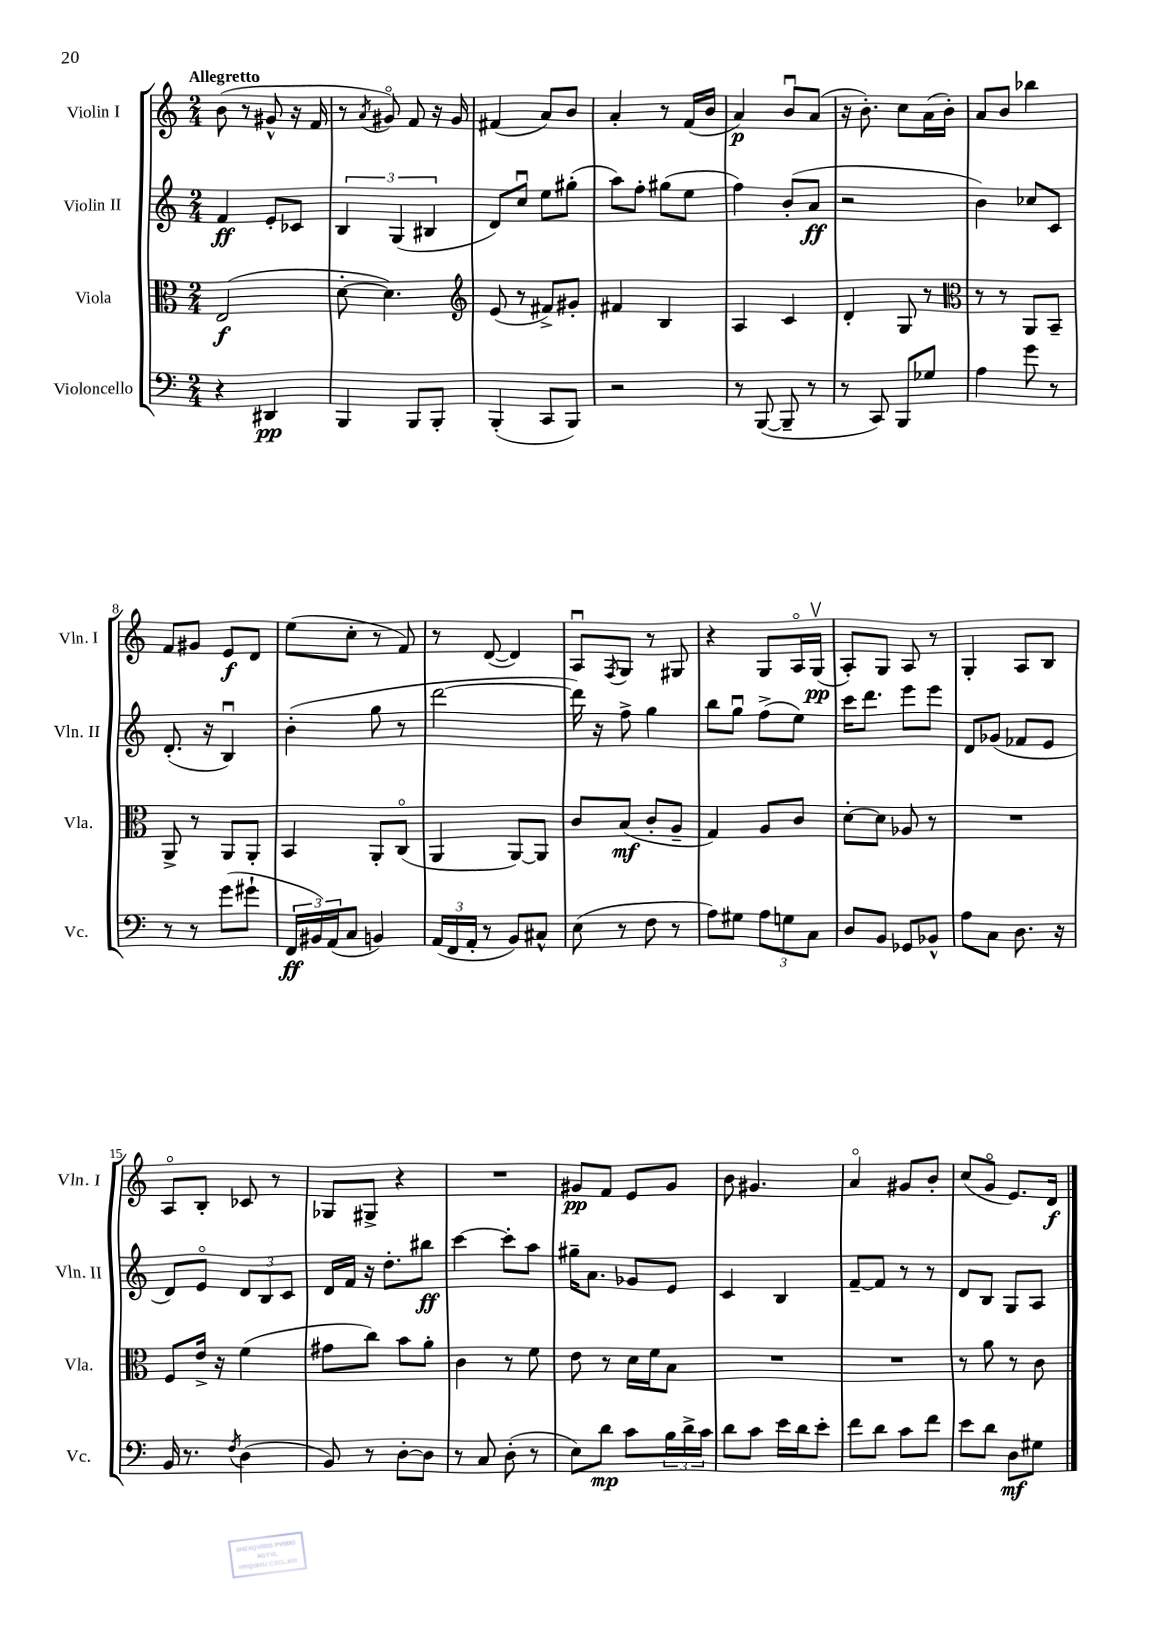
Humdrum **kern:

**kern	**dynam	**kern	**dynam	**kern	**dynam	**kern	**dynam
*part4	*part4	*part3	*part3	*part2	*part2	*part1	*part1
*staff4	*staff4	*staff3	*staff3	*staff2	*staff2	*staff1	*staff1
*I"Violoncello	*	*I"Viola	*	*I"Violin II	*	*I"Violin I	*
*I'Vc.	*	*I'Vla.	*	*I'Vln. II	*	*I'Vln. I	*
*clefF4	*	*clefC3	*	*clefG2	*	*clefG2	*
*k[]	*	*k[]	*	*k[]	*	*k[]	*
*M2/4	*	*M2/4	*	*M2/4	*	*M2/4	*
=1	=1	=1	=1	=1	=1	=1	=1
!	!	!	!	!	!	!LO:TX:a:B:t=Allegretto	!
4r	.	(2E/	f	4f/	ff	(8b\	.
.	.	.	.	.	.	8r	.
4DD#X/	pp	.	.	8e'/L	.	8g#X^^/	.
.	.	.	.	8c-X/J	.	16r	.
.	.	.	.	.	.	16f/	.
=2	=2	=2	=2	=2	=2	=2	=2
4BBB/	.	[8d'\	.	6B/	.	8r	.
.	.	.	.	.	.	8qa/	.
.	.	4.d\])	.	.	.	8g#X/)	.
.	.	.	.	(6G/	.	.	.
8BBB/L	.	.	.	.	.	8f/	.
.	.	.	.	6B#X/	.	.	.
8BBB'/J	.	.	.	.	.	16r	.
.	.	.	.	.	.	16g#/	.
=3	=3	=3	=3	=3	=3	=3	=3
*	*	*clefG2	*	*	*	*	*
(4BBB'/	.	(8e/	.	8d/L)	.	(4f#X/	.
.	.	8r	.	8ccu/J	.	.	.
8CC/L	.	8f#X^/L)	.	8ee\L	.	8a/L)	.
8BBB/J)	.	8g#X'/J	.	(8gg#X'\J	.	8b/J	.
=4	=4	=4	=4	=4	=4	=4	=4
2r	.	4f#X/	.	8aa\L)	.	4a'/	.
.	.	.	.	8ff'\J	.	.	.
.	.	4B/	.	(8gg#X\L	.	8r	.
.	.	.	.	8ee\J	.	(16f/LL	.
.	.	.	.	.	.	16b/JJ	.
=5	=5	=5	=5	=5	=5	=5	=5
8r	.	4A/	.	4ff\)	.	4a/)	p
([8BBB/	.	.	.	.	.	.	.
8BBB~/]	.	4c/	.	(8b'/L	.	8bu/L	.
8r	.	.	.	8a/J	ff	(8a/J	.
=6	=6	=6	=6	=6	=6	=6	=6
8r	.	4d'/	.	2r	.	16r	.
.	.	.	.	.	.	8.b'\)	.
8CC/)	.	.	.	.	.	.	.
8BBB/L	.	8G/	.	.	.	8cc\L	.
8G-X/J	.	8r	.	.	.	(16a\L	.
.	.	.	.	.	.	16b'\JJ)	.
=7	=7	=7	=7	=7	=7	=7	=7
*	*	*clefC3	*	*	*	*	*
4A\	.	8r	.	4b\)	.	8a/L	.
.	.	8r	.	.	.	8b/J	.
8g\	.	8AA/L	.	8cc-X/L	.	4bb-X\	.
8r	.	8BB~/J	.	8c/J	.	.	.
!!LO:LB:g=z
=8	=8	=8	=8	=8	=8	=8	=8
8r	.	8AA^/	.	(8.d'/	.	8f/L	.
8r	.	8r	.	.	.	8g#X/J	.
.	.	.	.	16r	.	.	.
(8g\L	.	8AA/L	.	4Bu/)	.	8e/L	f
8g#X`\J	.	8AA'/J	.	.	.	8d/J	.
=9	=9	=9	=9	=9	=9	=9	=9
24FF/LL	ff	4BB/	.	(4b'\	.	(8ee\L	.
24BB#X/)	.	.	.	.	.	.	.
(24AA/J	.	.	.	.	.	.	.
8C/J	.	.	.	.	.	8cc'\J	.
4BBn/)	.	8AA'/L	.	8gg\	.	8r	.
.	.	(8C/J	.	8r	.	8f/)	.
=10	=10	=10	=10	=10	=10	=10	=10
(24AA/LL	.	4AA/	.	[2ddd\	.	8r	.
24FF/	.	.	.	.	.	.	.
24AA'/JJ	.	.	.	.	.	.	.
8r	.	.	.	.	.	([8d/	.
8BB/L)	.	[8AA/L)	.	.	.	4d/])	.
8C#X^^/J	.	8AA/J]	.	.	.	.	.
=11	=11	=11	=11	=11	=11	=11	=11
(8E\	.	8c/L	.	16ddd\])	.	8Au/L	.
.	.	.	.	16r	.	.	.
.	.	.	.	.	.	8qF/	.
8r	.	(8B/J	mf	8ff^\	.	8G/J	.
8F\	.	8c'/L	.	4gg\	.	8r	.
8r	.	8A~/J	.	.	.	8G#X/	.
=12	=12	=12	=12	=12	=12	=12	=12
8A\L)	.	4G/)	.	8bb\L	.	4r	.
8G#X\J	.	.	.	8ggu\J	.	.	.
12A\L	.	8A/L	.	(8ff^\L	.	8G/L	.
12Gn\	.	.	.	.	.	.	.
.	.	8c/J	.	8ee\J)	.	16A/L	.
12C\J	.	.	.	.	.	.	.
.	.	.	.	.	.	(16Gv/JJ	pp
=13	=13	=13	=13	=13	=13	=13	=13
8D/L	.	[8d'\L	.	16ccc\KL	.	8A'/L)	.
.	.	.	.	8.ddd\J	.	.	.
8BB/J	.	8d\J]	.	.	.	8G/J	.
8GG-X/L	.	8A-X/	.	8eee\L	.	8A/	.
8BB-X^^/J	.	8r	.	8eee\J	.	8r	.
=14	=14	=14	=14	=14	=14	=14	=14
8A\L	.	2r	.	8d/L	.	4G'/	.
8C\J	.	.	.	(8g-X/J	.	.	.
8.D\	.	.	.	8f-X/L	.	8A/L	.
.	.	.	.	8e/J	.	8B/J	.
16r	.	.	.	.	.	.	.
!!LO:LB:g=z
=15	=15	=15	=15	=15	=15	=15	=15
16BB/	.	8F/L	.	8d/L)	.	8A/L	.
8.r	.	.	.	.	.	.	.
.	.	16e^/Jk	.	8e/J	.	8B'/J	.
.	.	16r	.	.	.	.	.
8qF/	.	.	.	.	.	.	.
(4D\	.	(4f\	.	12d/L	.	8c-X/	.
.	.	.	.	12B/	.	.	.
.	.	.	.	.	.	8r	.
.	.	.	.	12c/J	.	.	.
=16	=16	=16	=16	=16	=16	=16	=16
8BB/)	.	8g#X\L	.	16d/LL	.	8G-X/L	.
.	.	.	.	16f/JJ	.	.	.
8r	.	8cc\J)	.	16r	.	8G#X^/J	.
.	.	.	.	8.dd'\L	.	.	.
[8D'\L	.	8b\L	.	.	.	4r	.
8D\J]	.	8a'\J	.	8bb#X\J	ff	.	.
=17	=17	=17	=17	=17	=17	=17	=17
8r	.	4c\	.	[4ccc\	.	2r	.
8C/	.	.	.	.	.	.	.
(8D'\	.	8r	.	8ccc'\L]	.	.	.
8r	.	8f\	.	8aa\J	.	.	.
=18	=18	=18	=18	=18	=18	=18	=18
8E\L)	.	8e\	.	16gg#X~\KL	.	8g#X/L	pp
.	.	.	.	8.a\J	.	.	.
8d\J	mp	8r	.	.	.	8f/J	.
8c\L	.	16d\LL	.	8g-X/L	.	8e/L	.
.	.	16f\J	.	.	.	.	.
24B\L	.	8B\J	.	8e/J	.	8g#/J	.
24d^\	.	.	.	.	.	.	.
24c\JJ	.	.	.	.	.	.	.
=19	=19	=19	=19	=19	=19	=19	=19
8d\L	.	2r	.	4c/	.	8b\	.
8c\J	.	.	.	.	.	4.g#X/	.
16e\LL	.	.	.	4B/	.	.	.
16d\J	.	.	.	.	.	.	.
8e'\J	.	.	.	.	.	.	.
=20	=20	=20	=20	=20	=20	=20	=20
8f\L	.	2r	.	[8f~/L	.	4a/	.
8d\J	.	.	.	8f/J]	.	.	.
8c\L	.	.	.	8r	.	8g#X/L	.
8f\J	.	.	.	8r	.	8b'/J	.
=21	=21	=21	=21	=21	=21	=21	=21
8e\L	.	8r	.	8d/L	.	(8cc/L	.
8d\J	.	8a\	.	8B/J	.	8g/J	.
8D\L	mf	8r	.	8G/L	.	8.e/L)	.
8G#X\J	.	8c\	.	8A/J	.	.	.
.	.	.	.	.	.	16d/Jk	f
==	==	==	==	==	==	==	==
*-	*-	*-	*-	*-	*-	*-	*-
